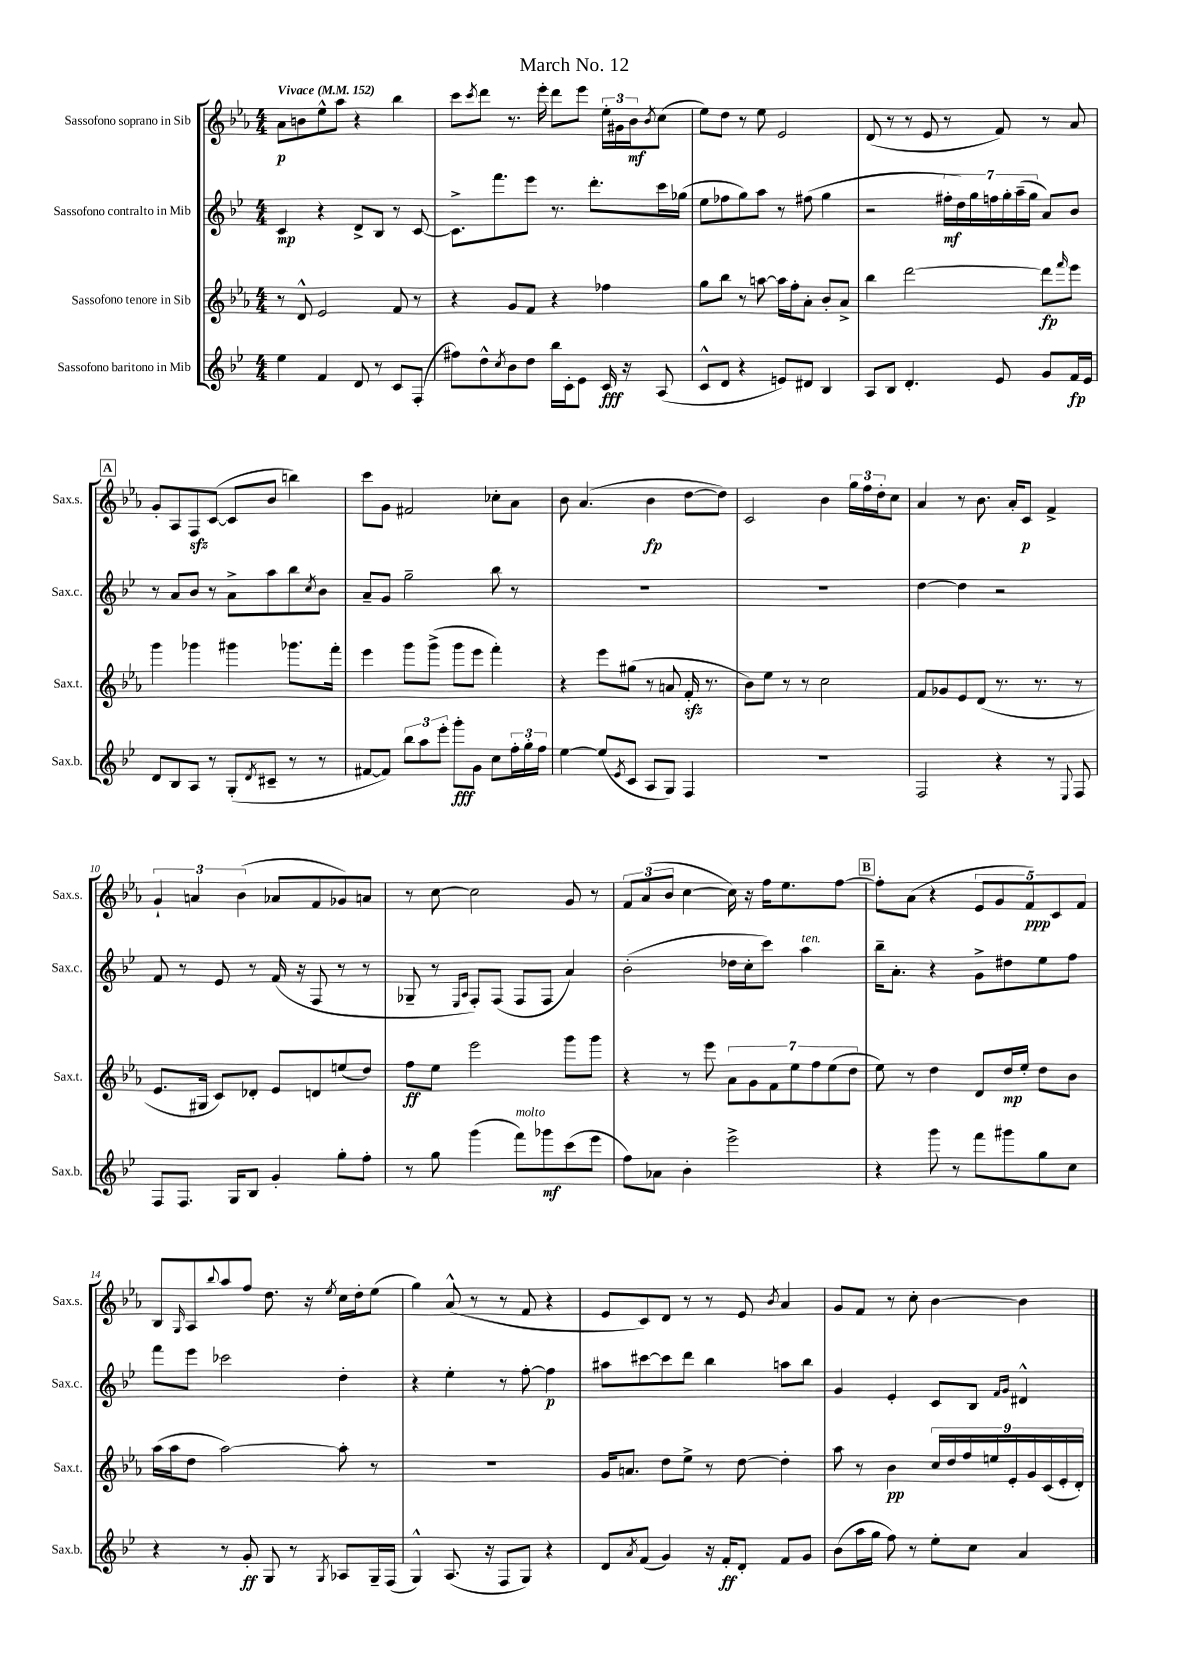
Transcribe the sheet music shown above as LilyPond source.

\header { title = "March No. 12" }
<<
\new StaffGroup <<
\new Staff = "s0" \with { instrumentName = "Sassofono soprano in Sib" shortInstrumentName = "Sax.s." } {
    \clef treble \key ees \major \numericTimeSignature \time 4/4 \tempo "Vivace" 4 = 152
    aes'8\p b'8 ees''8-^ aes''8 r4 bes''4 |
    c'''8 \acciaccatura { c'''8 } d'''8 r8. ees'''16-. d'''8 ees'''8 \tuplet 3/2 { ees''16-. gis'16 bes'16\mf } \acciaccatura { bes'8 } c''8( |
    ees''8) d''8 r8 ees''8 ees'2 |
    d'8( r8 r8 ees'8 r8 f'8) r8 aes'8 |
    \mark \markup { \box "A" } g'8-. aes8 f8\sfz c'8~( c'8 bes'8 b''4) |
    c'''8 g'8 fis'2 ces''8-. aes'8 |
    bes'8 aes'4.( bes'4\fp d''8~ d''8) |
    c'2 bes'4 \tuplet 3/2 { g''16 f''16 d''16-. } c''8 |
    aes'4 r8 bes'8. aes'16-. c'8\p f'4-> |
    \tuplet 3/2 { g'4-! a'4 bes'4( } aes'8 f'8 ges'8) a'8 |
    r8 c''8~ c''2 g'8 r8 |
    \tuplet 3/2 { f'8 aes'8( bes'8 } c''4~ c''16) r16 f''16 ees''8. f''8~ |
    \mark \markup { \box "B" } f''8-. aes'8( r4 \tuplet 5/4 { ees'8 g'8 f'8\ppp) c'8 f'8 } |
    bes8 \grace { g16 } aes8 \appoggiatura { bes''8 } aes''8 f''8 d''8. r16 \acciaccatura { ees''8 } c''16 d''16-. ees''8( |
    g''4) aes'8-^( r8 r8 f'8 r4 |
    ees'8 c'8) d'8 r8 r8 ees'8 \acciaccatura { bes'8 } aes'4 |
    g'8 f'8 r8 c''8-. bes'4~ bes'4 \bar "|." |
}
\new Staff = "s1" \with { instrumentName = "Sassofono contralto in Mib" shortInstrumentName = "Sax.c." } {
    \clef treble \key bes \major \numericTimeSignature \time 4/4
    c'4\mp r4 d'8-> bes8 r8 c'8~ |
    c'8.-> f'''8. ees'''8 r8. d'''8.-. c'''16 ges''16( |
    ees''8 fes''8 g''8) a''8 r8 fis''8( g''4 |
    r2 \tuplet 7/4 { fis''16-.\mf d''16) g''16 f''16 g''16-. a''16--( g''16 } a'8) bes'8 |
    \mark \markup { \box "A" } r8 a'8 bes'8 r8 a'8-> a''8 bes''8 \acciaccatura { c''8 } bes'8 |
    a'8-- g'8 g''2-- bes''8 r8 |
    R1 |
    R1 |
    d''4~ d''4 r2 |
    f'8 r8 ees'8 r8 f'16( r16 f8 r8 r8 |
    ges8-- r8 \grace { ees16 a16 } f8-.) f8( f8 f8 a'4) |
    bes'2-.( des''16 c''16-. c'''8) a''4^\markup { \italic "ten." } |
    \mark \markup { \box "B" } bes''16-- a'8.-. r4 g'8-> dis''8 ees''8 f''8 |
    f'''8 ees'''8 ces'''2 d''4-. |
    r4 ees''4-. r8 f''8~-. f''4\p |
    ais''8 cis'''8~ cis'''8 d'''8 bes''4 a''8 bes''8 |
    g'4 ees'4-. c'8 bes8 \grace { f'16 g'16 } dis'4-^ \bar "|." |
}
\new Staff = "s2" \with { instrumentName = "Sassofono tenore in Sib" shortInstrumentName = "Sax.t." } {
    \clef treble \key ees \major \numericTimeSignature \time 4/4
    r8 d'8-^ ees'2 f'8 r8 |
    r4 g'8 f'8 r4 fes''4 |
    g''8 bes''8 r8 a''8~ a''16 f''16-. aes'8-. bes'8-. aes'8-> |
    bes''4 d'''2~ d'''8\fp \grace { f'''16 } ees'''8 |
    \mark \markup { \box "A" } g'''4 ges'''4 gis'''4 ges'''8. f'''16-. |
    ees'''4 g'''8 g'''8->( g'''8 ees'''8 f'''4-.) |
    r4 ees'''8 gis''8( r8 a'8 f'16-.\sfz r8. |
    bes'8) ees''8 r8 r8 c''2 |
    f'8 ges'8 ees'8 d'8( r8. r8. r8 |
    ees'8. gis16 c'8) des'8-. ees'8 d'8 e''8( d''8) |
    f''8\ff ees''8 ees'''2 g'''8 g'''8 |
    r4 r8 ees'''8 \tuplet 7/4 { aes'8 g'8 f'8 ees''8 f''8 ees''8( d''8 } |
    \mark \markup { \box "B" } ees''8) r8 d''4 d'8 d''16\mp ees''16-. d''8 bes'8 |
    aes''16( aes''16 d''8 aes''2~) aes''8-. r8 |
    R1 |
    g'16 a'8. d''8 ees''8-> r8 d''8~ d''4-. |
    aes''8 r8 bes'4\pp \tuplet 9/8 { c''16 d''16 f''16 e''16 ees'16-. g'16 c'16( ees'16-. d'16-.) } \bar "|." |
}
\new Staff = "s3" \with { instrumentName = "Sassofono baritono in Mib" shortInstrumentName = "Sax.b." } {
    \clef treble \key bes \major \numericTimeSignature \time 4/4
    ees''4 f'4 d'8 r8 c'8 f8-.( |
    fis''8) d''8-^ \acciaccatura { c''8 } bes'8 d''8 bes''16 c'16-. ees'8 c'16\fff r16 a8( |
    c'8-^ d'8 r4 e'8) dis'8 bes4 |
    a8 bes8 d'4.-. ees'8 g'8 f'16\fp ees'16 |
    \mark \markup { \box "A" } d'8 bes8 a8 r8 g8-.( \acciaccatura { d'8 } cis'8-- r8 r8 |
    fis'8~ fis'8) \tuplet 3/2 { bes''8 a''8 ees'''8-. } g'''8-.\fff g'8 c''8 \tuplet 3/2 { f''16-. g''16-. f''16 } |
    ees''4~ ees''8( \acciaccatura { ees'8 } c'8 a8 g8) f4 |
    R1 |
    f2 r4 r8 \appoggiatura { ees8 } f8 |
    f8 f8. g16 bes8 g'4-. g''8-. f''8-. |
    r8 g''8 g'''4( f'''8^\markup { \italic "molto" }) ges'''8\mf c'''8( ees'''8 |
    f''8) aes'8 bes'4-. ees'''2-> |
    \mark \markup { \box "B" } r4 g'''8 r8 f'''8 gis'''8 g''8 c''8 |
    r4 r8 g'8-.\ff g8 r8 \acciaccatura { g8 } aes8 g16-- f16( |
    g4-^) a8.( r16 f8 g8) r4 |
    d'8 \acciaccatura { a'8 } f'8( g'4) r16 f'16-.\ff d'8-. f'8 g'8 |
    bes'8( a''16 g''16 f''8) r8 ees''8-. c''8 a'4 \bar "|." |
}
>>
>>
